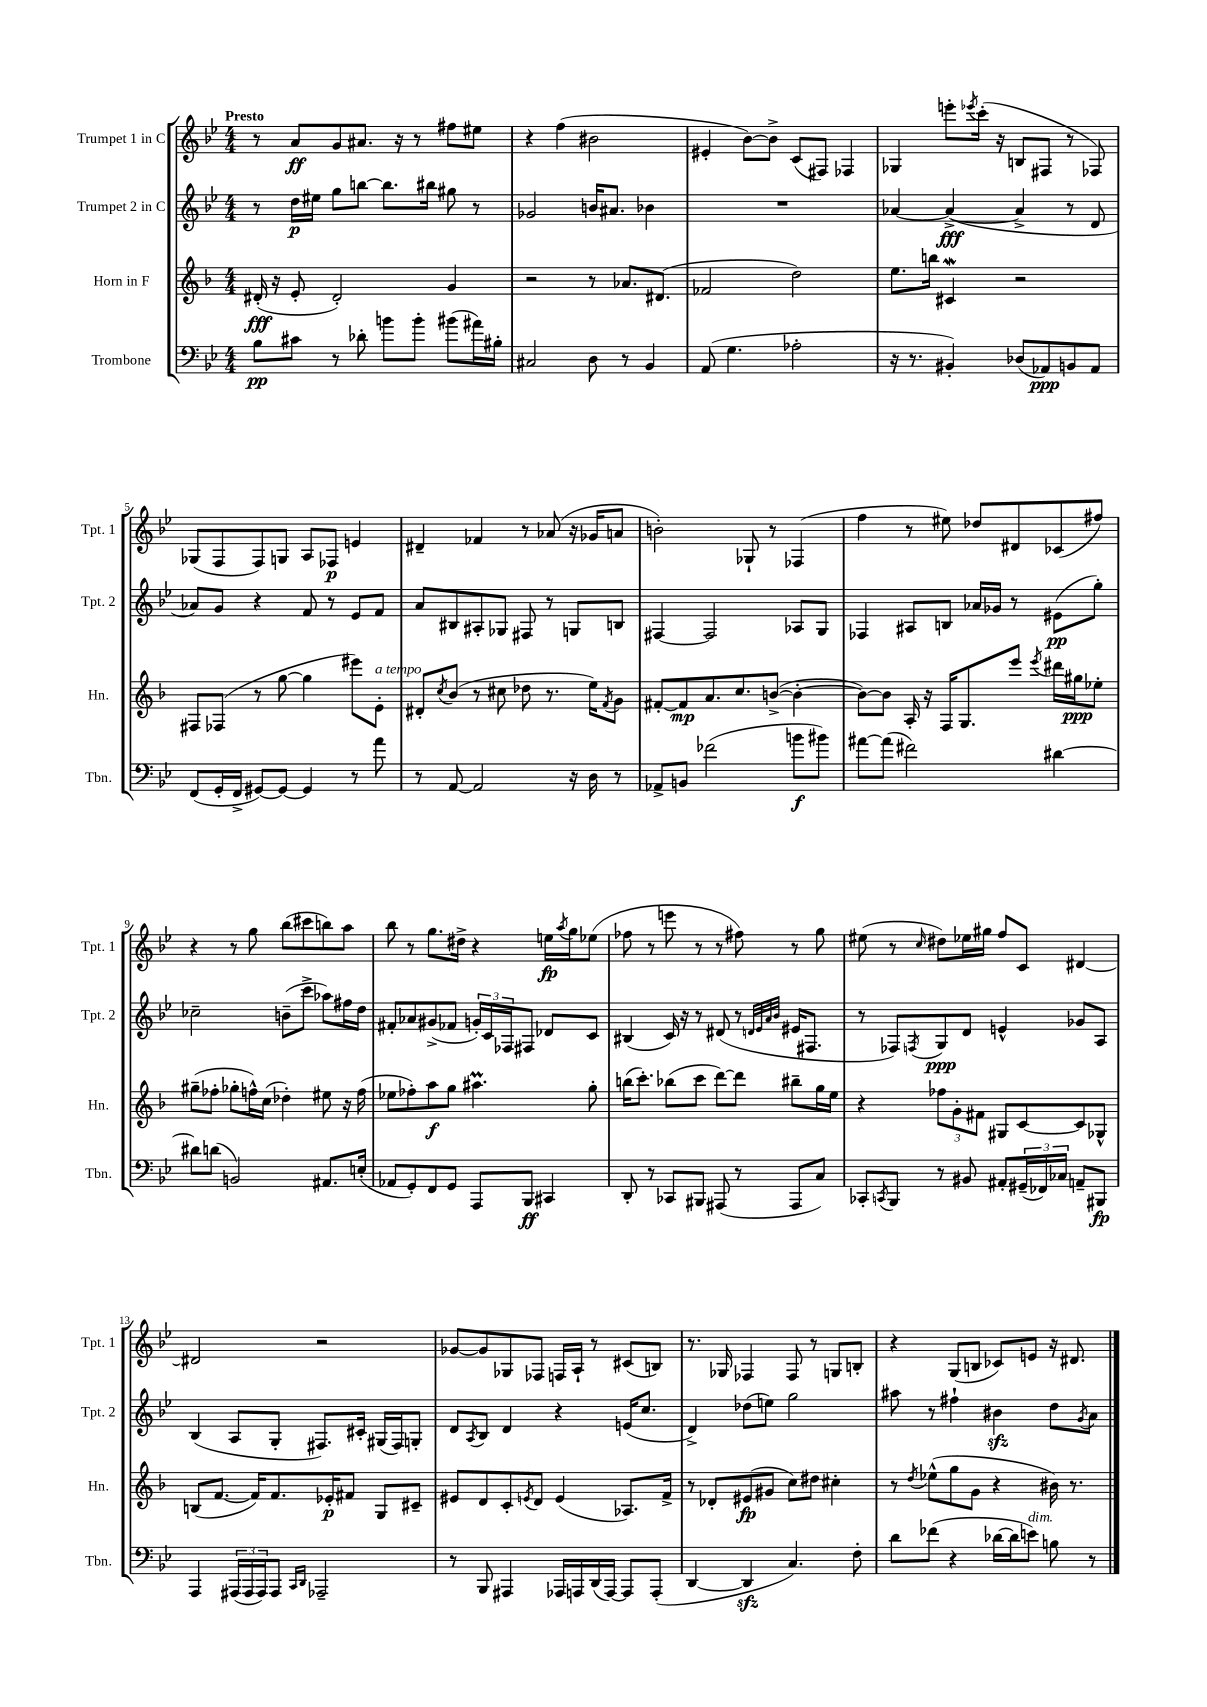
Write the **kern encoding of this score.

**kern	**kern	**kern	**kern
*staff4	*staff3	*staff2	*staff1
*clefF4	*clefG2	*clefG2	*clefG2
*k[b-e-]	*k[b-]	*k[b-e-]	*k[b-e-]
*M4/4	*M4/4	*M4/4	*M4/4
8B-	(16d#'	8r	8r
.	16r	.	.
8c#	8e'	16dd	8a
.	.	16ee#	.
8r	2d#')	8gg	8g
8d-'	.	[8bb	8.a#
8b	.	8.bb]	.
.	.	.	16r
8b'	.	.	8r
.	.	16bb#	.
(8b#	4g	8gg#	8ff#
16a#)	.	8r	8ee#
16B#'	.	.	.
=	=	=	=
2C#	2r	2g-	4r
.	.	.	(4ff
8D	8r	16b	2b#
.	.	8.a#	.
8r	8.a-	.	.
4BB-	.	4b-	.
.	(8.d#	.	.
=	=	=	=
(8AA	2f-	1r	4e#'
4.G	.	.	.
.	.	.	[8b-)
.	.	.	8b-^]
2A-'	2dd)	.	(8c
.	.	.	8F#)
.	.	.	4F-
=	=	=	=
16r	8.ee	[4a-	4G-
8.r	.	.	.
.	16bb	.	.
4BB#')	4c#	(4a-^_	8eee'
.	.	.	8qeee-
.	.	.	(16ccc'
.	.	.	16r
(8D-	2r	4a-^]	8B
8AA-)	.	.	8F#
8BB	.	8r	8r
8AA-	.	8d	8F-)
=	=	=	=
(8FF	8F#	8a-)	(8G-
16GG'	(8F-	8g	8F
16FF^	.	.	.
[8GG#)	8r	4r	8F)
8GG#_	[8gg	.	8G
4GG#]	4gg]	8f	8A
.	.	8r	8F-
8r	8eee#)	8e-	4e
8a	8e'	8f	.
=	=	=	=
8r	8d#'	8a	4d#~
.	8qcc	.	.
[8AA	(8b-	8B#	.
2AA]	8r	8A#'	4f-
.	8cc#	8G-	.
.	8dd-	8F#	8r
.	8.r	8r	(8a-
16r	.	8G	16r
16D	16ee)	.	16g-
.	8qf	.	.
8r	8g	8B	8a
=	=	=	=
8AA-^	[8f#'	[4F#	2b')
8BB	8f#]	.	.
(2f-	8.a	2F#]	.
.	8.cc	.	.
.	.	.	8G-`
.	([8b^	.	8r
8b	4b'_	8A-	(4F-
8b#)	.	8G	.
=	=	=	=
[8a#	8b_)	4F-	4ff
(8a#]	8b]	.	.
2f#)	16A'	8A#	8r
.	16r	.	.
.	16F	8B	8ee#)
.	8.G	.	.
.	.	16a-	8dd-
.	.	16g-	.
.	8eee	8r	8d#
.	8qeee	.	.
[4d#	16ddd#	(8e#	(8c-
.	16gg#	.	.
.	8ee-'	8gg')	8ff#)
=	=	=	=
8d#]	(8gg#~	2cc-~	4r
(8d	8ff-'	.	.
2BB)	8gg-'	.	8r
.	16ff^^)	.	8gg
.	(16cc	.	.
.	4dd-')	(8b~	(8bb-
.	.	8ccc^	8ccc#
8.AA#	8ee#	8aa-)	8bb)
.	16r	16ff#	8aa
(16E'	(16ff	16dd	.
=	=	=	=
8AA-	8ee-	8f#'	8bb-
8GG')	8ff-')	8a-	8r
8FF	8aa	(8g#^	8.gg
8GG	8gg	8f-	.
.	.	.	16dd#^
8AAA	4.aa#	24g')	4r
.	.	24c	.
.	.	24F-	.
8BBB-	.	8F#	.
4CC#	.	8d-	16ee
.	.	.	8qaa
.	.	.	16gg
.	8gg'	8c	(8ee-
=	=	=	=
8DD'	(16bb	(4B#	8ff-
.	8.ccc')	.	.
8r	.	.	8r
8CC-	(8bb-	16c)	8eee
.	.	16r	.
8BBB#	8ccc	8r	8r
(8AAA#	[8ddd)	(8d#	8r
8r	8ddd]	8r	8ff#)
.	.	32qqd	.
.	.	32qqe-	.
.	.	32qqa	.
.	.	32qqb-	.
8AAA#	8bb#~	16e#	8r
.	.	8.F#	.
8C)	16gg	.	8gg
.	16ee	.	.
=	=	=	=
8CC-'	4r	8r	(8ee#
8qCC	.	.	.
8BBB-	.	8F-)	8r
.	.	8qF	16qqcc
8r	12ff-	8G	8dd#)
.	12g'	.	.
8BB#	.	8d	16ee-
.	12f#	.	.
.	.	.	16gg#
8AA#'	8G#	4e^^	8ff
(24GG#~	[8c	.	8c
24FF-)	.	.	.
24C-	.	.	.
8AA~	8c]	8g-	[4d#
8BBB#	8G-^^	8A	.
=	=	=	=
4AAA	(8B	(4B-	2d#]
.	[8.f	.	.
(24AAA#	.	8A	.
24AAA#	.	.	.
.	16f])	.	.
24AAA#)	.	.	.
8AAA#	8.f	8G'	.
16qqCC	.	.	.
16qqDD	.	.	.
2AAA-~	.	8.F#)	2r
.	16e-'	.	.
.	8f#	.	.
.	.	16c#'	.
.	8G	(16G#	.
.	.	16F#)	.
.	8c#~	8G'	.
=	=	=	=
8r	8e#	8d	[8g-
.	.	8qA	.
8BBB-	8d	8B-	8g-]
4AAA#	8c'	4d	8G-
.	8qe	.	.
.	8d	.	8F-
16AAA-	(4e	4r	16F
16AAA	.	.	16A`
(16DD	.	.	8r
[16AAA)	.	.	.
8AAA]	8.A-)	(16e	(8c#
.	.	8.cc	.
(8AAA'	.	.	8B)
.	16f^	.	.
=	=	=	=
[4DD	8r	4d^)	8.r
.	8d-'	.	.
.	.	.	16G-
4DD]	(8e#	(8dd-	4F-
.	8g#	8ee)	.
4.C)	8cc)	2gg	8F-
.	8dd#	.	8r
.	4cc#'	.	8G
8F'	.	.	8B'
=	=	=	=
8d	8r	8aa#	4r
.	8qdd	.	.
(8f-	(8ee-^^	8r	.
4r	8gg	4ff#`	(8G
.	8g	.	8B
[16d-	4r	4b#	8c-)
16d-]	.	.	.
8e)	.	.	8e
8B	16b#)	8dd	16r
.	8.r	.	8.d#
.	.	8qg	.
8r	.	8a	.
==	==	==	==
*-	*-	*-	*-
